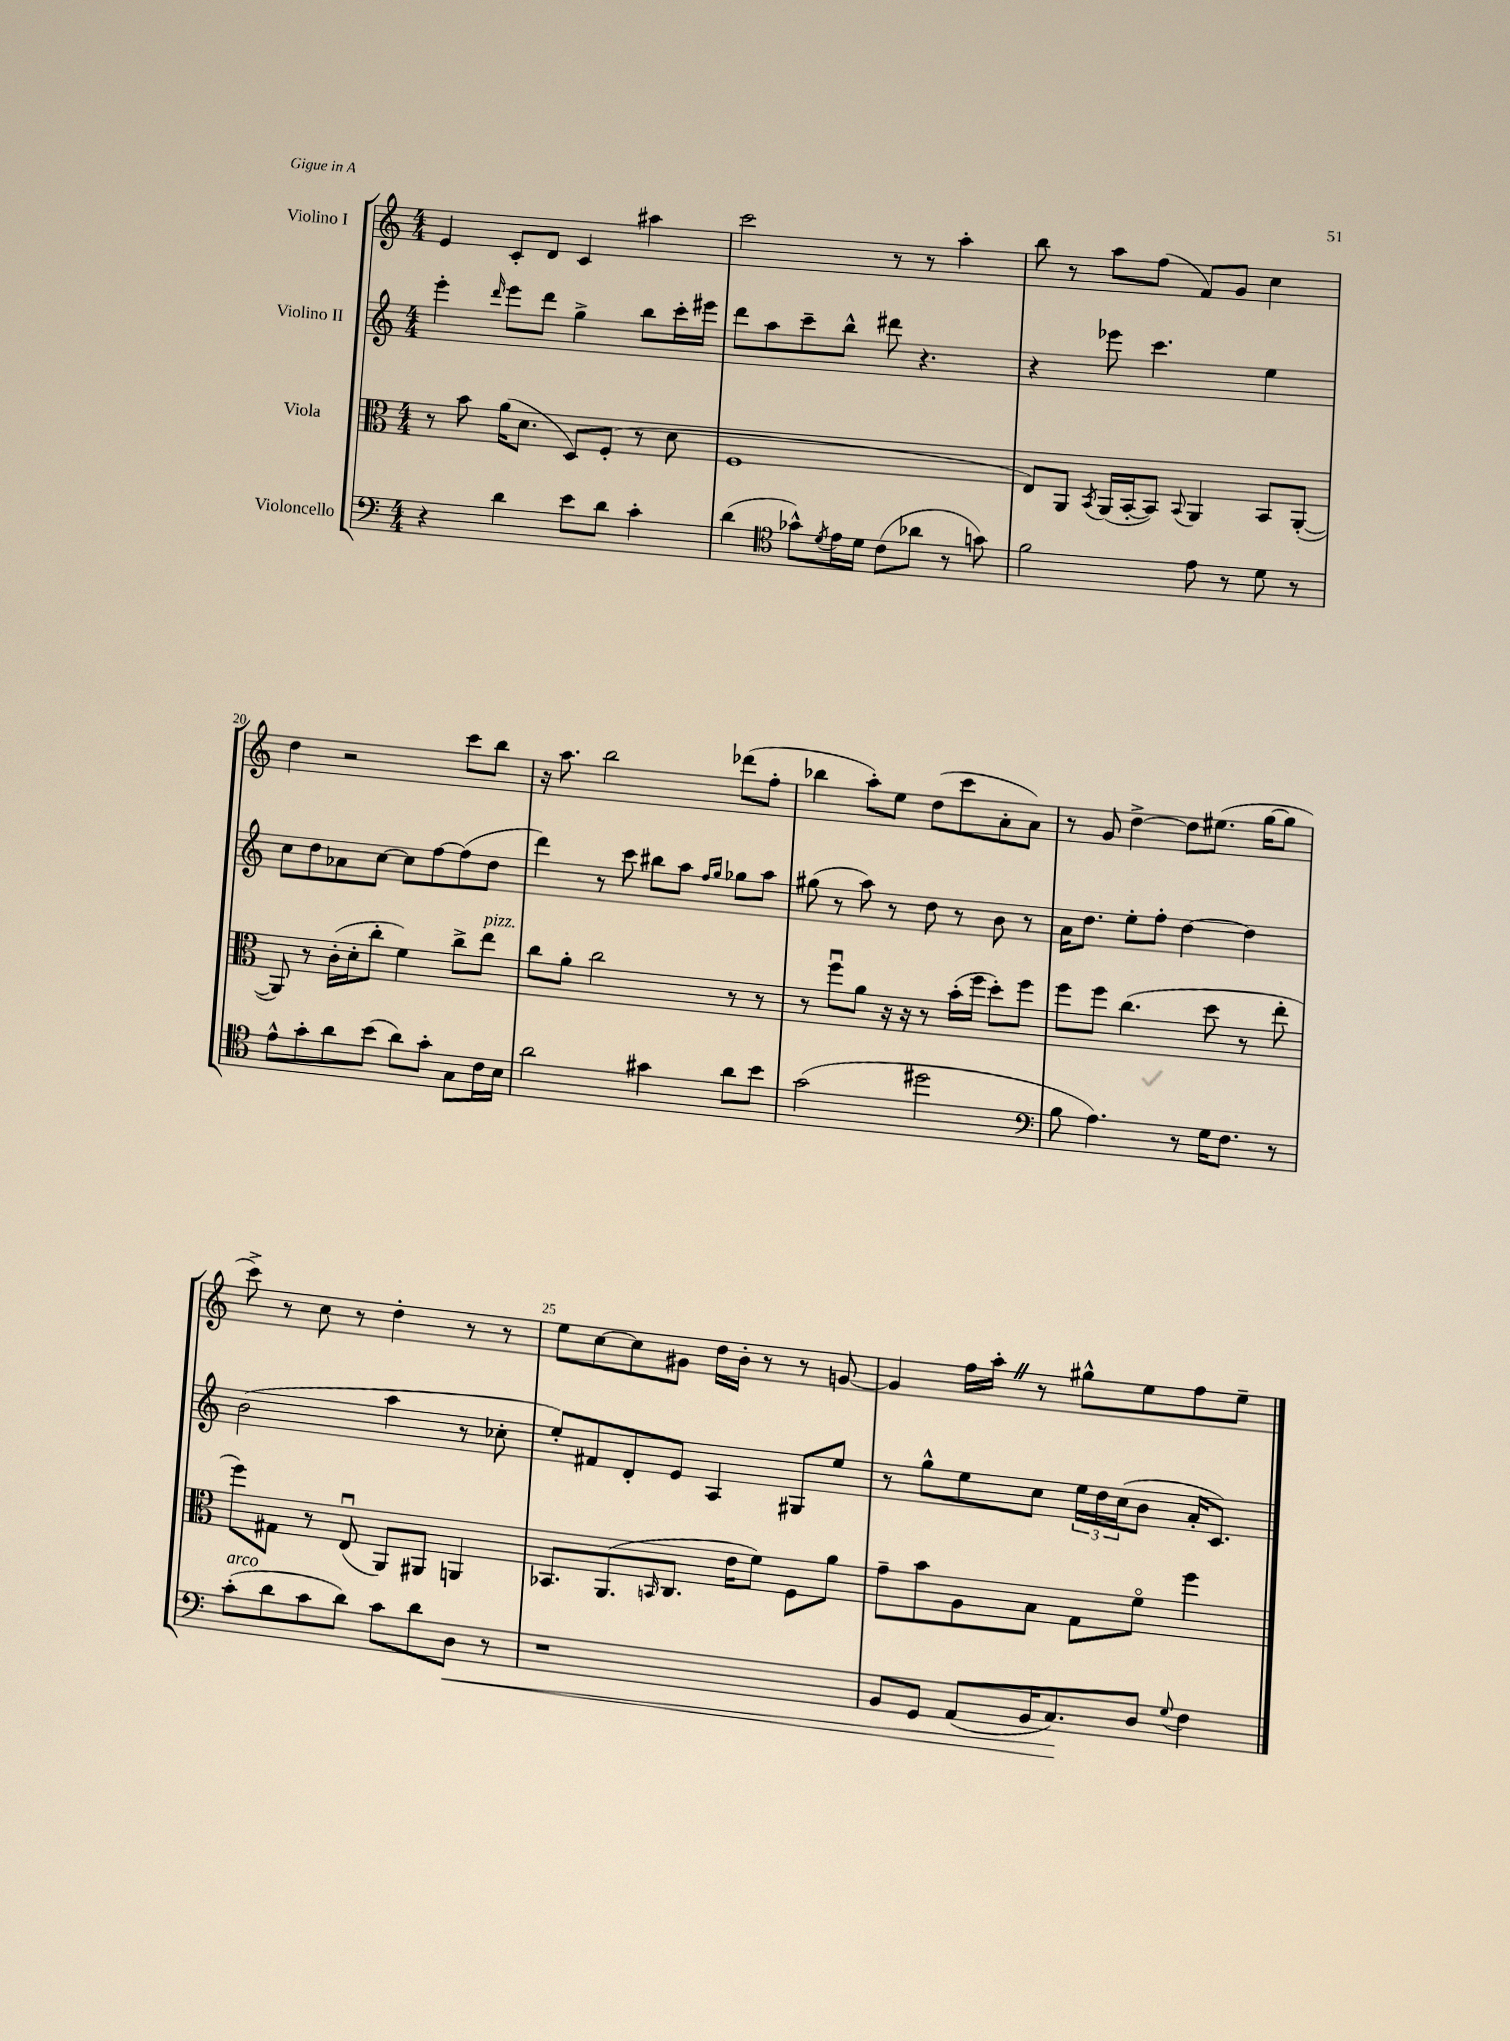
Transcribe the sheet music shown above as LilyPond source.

<<
\new StaffGroup <<
\new Staff = "s0" \with { instrumentName = "Violino I" } {
    \clef treble \key c \major \numericTimeSignature \time 4/4
    e'4 c'8-. d'8 c'4 ais''4 |
    c'''2 r8 r8 a''4-. |
    b''8 r8 a''8 f''8( f'8) g'8 c''4 |
    d''4 r2 c'''8 b''8 |
    r16 a''8. b''2 des'''8( f''8-. |
    bes''4 a''8-.) e''8 d''8( c'''8 a'8-. a'8) |
    r8 g'8 d''4~-> d''8 eis''8.( g''16~ g''8 |
    c'''8->) r8 c''8 r8 d''4-. r8 r8 |
    e''8 c''8~ c''8 gis'8 d''16 b'16-. r8 r8 g'8~ |
    g'4 f''16 a''16-. \once \override BreathingSign.text = \markup { \musicglyph "scripts.caesura.straight" } \breathe r8 gis''8-^ e''8 f''8 e''8-- \bar "|." |
}
\new Staff = "s1" \with { instrumentName = "Violino II" } {
    \clef treble \key c \major \numericTimeSignature \time 4/4
    e'''4-. \grace { d'''16 } e'''8 d'''8 g''4-> b''8 c'''16-. eis'''16 |
    d'''8 a''8 c'''8-- b''8-^ dis'''8 r4. |
    r4 ees'''8 c'''4. e''4 |
    c''8 d''8 aes'8 c''8~ c''8 f''8~ f''8( d''8 |
    d'''4) r8 c'''8 bis''8 a''8 \grace { f''16 g''16 } ges''8 a''8 |
    gis''8( r8 a''8) r8 d''8 r8 b'8 r8 |
    a'16 d''8. e''8-. f''8-. d''4~ d''4 |
    b'2( a''4 r8 ces''8-. |
    e''8-.) fis'8 d'8-. e'8 a4 gis8 e''8 |
    r8 g''8-^ e''8 c''8 \tuplet 3/2 { e''16 d''16 c''16( } b'8 a'16-. c'8.) \bar "|." |
}
\new Staff = "s2" \with { instrumentName = "Viola" } {
    \clef alto \key c \major \numericTimeSignature \time 4/4
    r8 b'8 a'16( d'8. d8) f8-.( r8 d'8 |
    f1 |
    e8) a,8 \acciaccatura { b,8 } a,16( b,16~-. b,8) \appoggiatura { b,8 } a,4 b,8 a,8~-.( |
    a,8) r8 c'16-.( d'16-. c''8-. f'4) c''8-> e''8^\markup { \italic "pizz." } |
    c''8 a'8-. c''2 r8 r8 |
    r8 f''8\downbow a'8 r16 r16 r8 b'16-.( f''16 d''8-.) f''8 |
    f''8 f''8 c''4.( d''8 r8 e''8-. |
    f''8) gis8 r8 e8\downbow( a,8) ais,8 a,4 |
    bes,8. a,8.( \grace { b,16 } c8. e'16 f'8) f8 a'8 |
    g'8-- b'8 a8 b8 g8 f'8\flageolet f''4 \bar "|." |
}
\new Staff = "s3" \with { instrumentName = "Violoncello" } {
    \clef bass \key c \major \numericTimeSignature \time 4/4
    r4 d'4 e'8 d'8 c'4-. |
    d'4( \clef tenor ges'8-^) \acciaccatura { d'8 } e'16 d'16 c'8( aes'8 r8 g'8) |
    f'2 e'8 r8 d'8 r8 |
    e'8-^ g'8-. a'8 b'8( a'8) g'8-. g8 c'16 b16 |
    a'2 gis'4 a'8 b'8 |
    g'2( dis''2 |
    \clef bass b8 a4.) r8 g16 f8. r8 |
    c'8-.^\markup { \italic "arco" }( d'8 c'8 d'8) c'8 d'8 d8\< r8 |
    r1 |
    b,8 g,8 a,8( b,16 c8.\!) d8 \appoggiatura { g8 } f4 \bar "|." |
}
>>
>>
\layout { \context { \Score currentBarNumber = #17 \override BarNumber.break-visibility = ##(#f #t #t) barNumberVisibility = #(every-nth-bar-number-visible 5) } }
